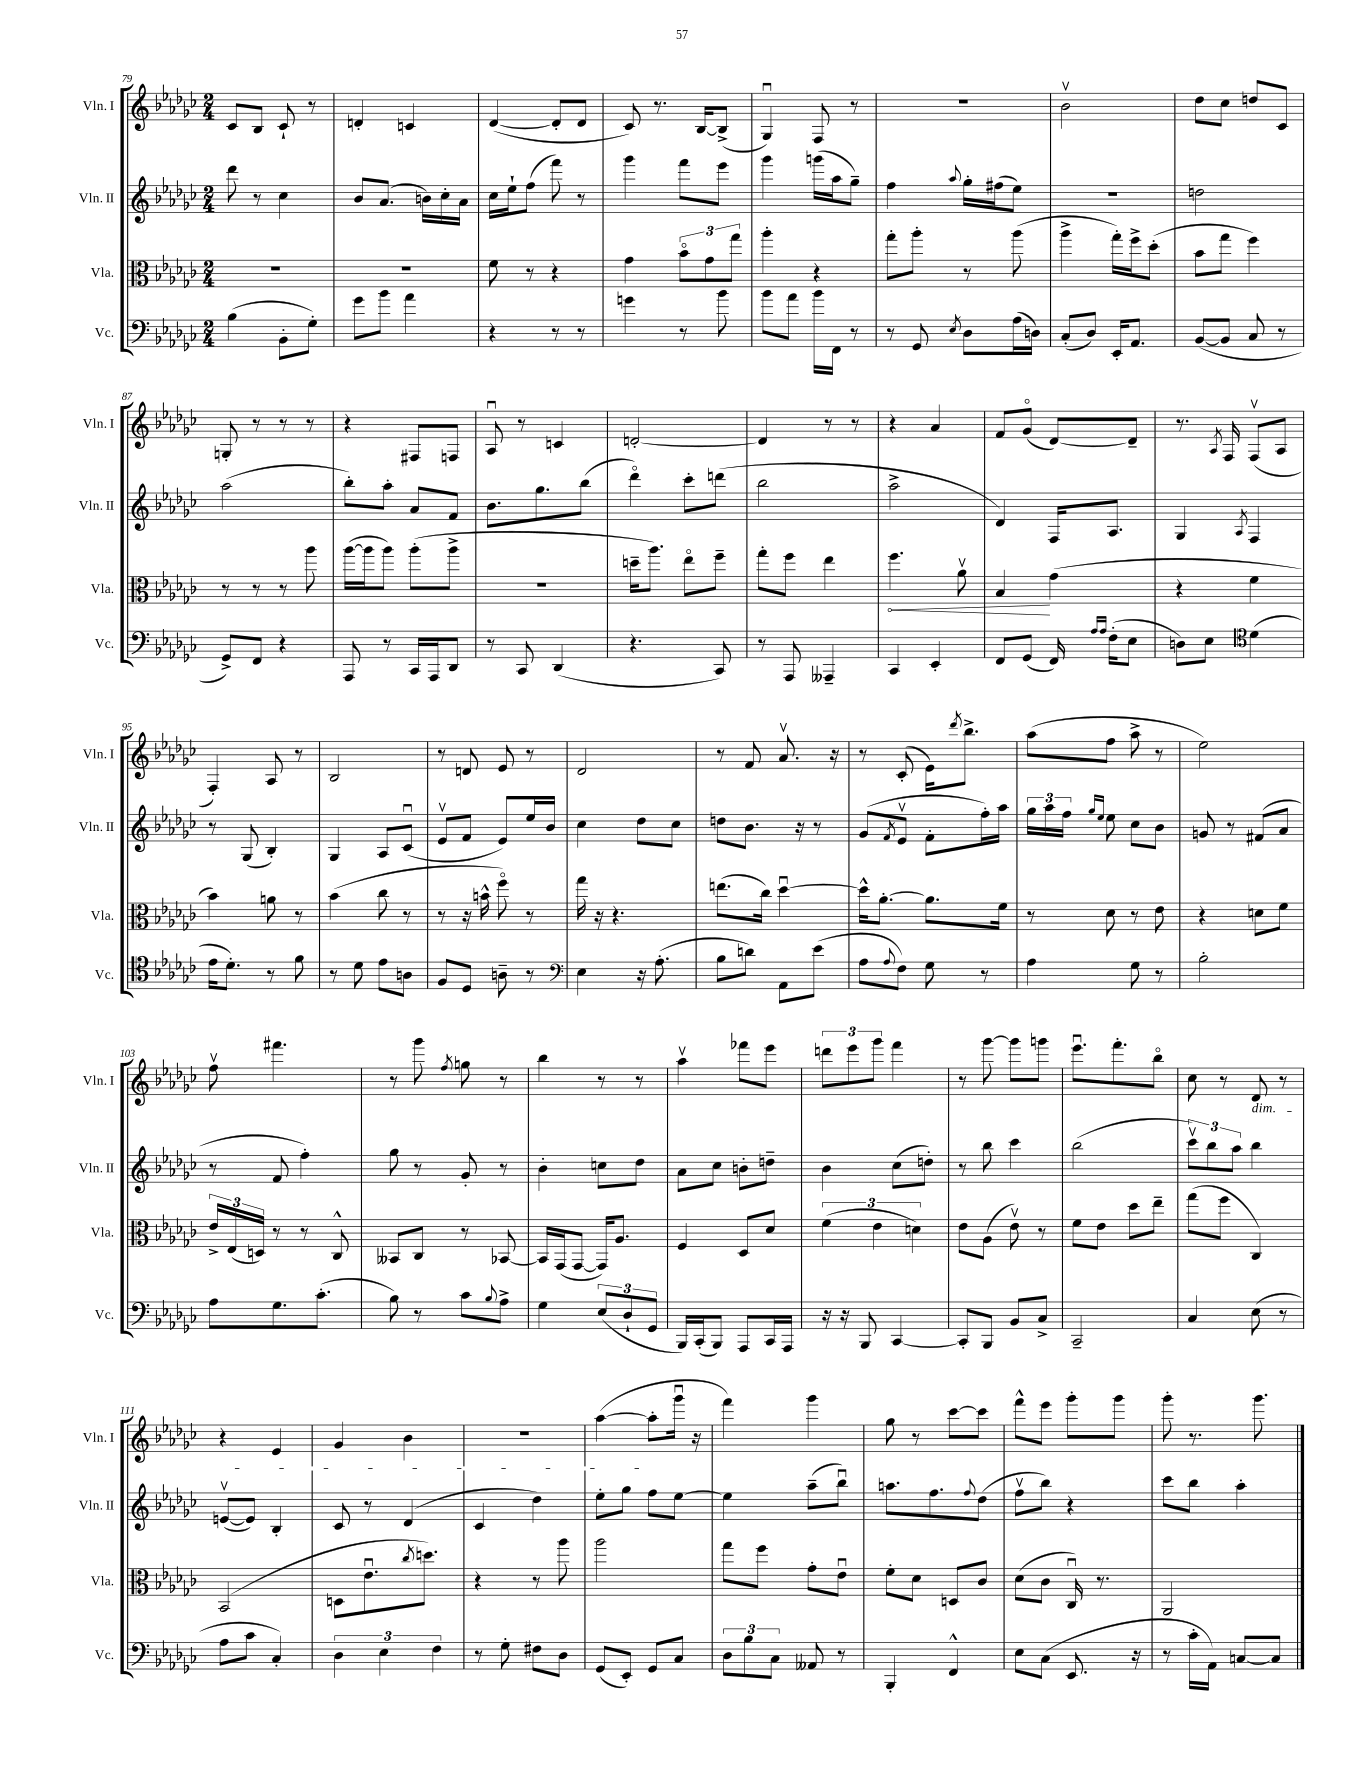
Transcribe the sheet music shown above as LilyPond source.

<<
\new StaffGroup <<
\new Staff = "s0" \with { instrumentName = "Vln. I" shortInstrumentName = "Vln. I" } {
    \clef treble \key ges \major \numericTimeSignature \time 2/4
    ces'8 bes8 ces'8-! r8 |
    d'4-. c'4 |
    des'4~( des'8-. des'8 |
    ces'8) r8. bes16~ bes8->( |
    ges4\downbow) f8 r8 |
    R2 |
    bes'2\upbow |
    des''8 ces''8 d''8 ces'8 |
    g8-. r8 r8 r8 |
    r4 fis8 f8 |
    aes8\downbow r8 c'4 |
    d'2~-. |
    d'4 r8 r8 |
    r4 aes'4 |
    f'8 ges'8\flageolet( des'8~) des'8-- |
    r8. \acciaccatura { aes8 } f16 f8\upbow( aes8 |
    f4-.) aes8 r8 |
    bes2 |
    r8 d'8 ees'8 r8 |
    des'2 |
    r8 f'8 aes'8.\upbow r16 |
    r8 ces'8-.( ees'16) \acciaccatura { des'''8 } bes''8.-> |
    aes''8( f''8 aes''8-> r8 |
    ees''2) |
    f''8\upbow fis'''4. |
    r8 ges'''8 \acciaccatura { f''8 } g''8 r8 |
    bes''4 r8 r8 |
    aes''4\upbow fes'''8 ees'''8 |
    \tuplet 3/2 { d'''8 ees'''8 ges'''8 } f'''4 |
    r8 ges'''8~ ges'''8 g'''8 |
    ees'''8.\downbow f'''8.-. bes''8\flageolet |
    ces''8 r8 des'8\dim r8 |
    r4 ees'4 |
    ges'4 bes'4 |
    r2 |
    aes''4~( aes''8-.\! ges'''16\downbow r16 |
    f'''4) ges'''4 |
    ges''8 r8 ces'''8~ ces'''8 |
    f'''8-^ ees'''8 ges'''8-. ges'''8 |
    ges'''8-. r8. ges'''8. \bar "|." |
}
\new Staff = "s1" \with { instrumentName = "Vln. II" shortInstrumentName = "Vln. II" } {
    \clef treble \key ges \major \numericTimeSignature \time 2/4
    des'''8 r8 ces''4 |
    bes'8 aes'8.( b'16) ces''16-. aes'16 |
    ces''16 ees''16-! f''8( f'''8) r8 |
    ges'''4 f'''8 ees'''8 |
    ges'''4 g'''16( aes''16 ges''8--) |
    f''4 \appoggiatura { aes''8 } ges''16-. fis''16( ees''8) |
    r2 |
    d''2 |
    aes''2( |
    bes''8-.) aes''8-. aes'8 f'8 |
    bes'8. ges''8. bes''8( |
    des'''4\flageolet) ces'''8-. d'''8( |
    bes''2 |
    aes''2-> |
    des'4) f16 aes8. |
    ges4 \acciaccatura { aes8 } f4 |
    r8 ges8( bes4-.) |
    ges4 aes8 ces'8\downbow( |
    ees'8\upbow f'8 ees'8) ees''16 bes'16 |
    ces''4 des''8 ces''8 |
    d''8 bes'8. r16 r8 |
    ges'8( \acciaccatura { f'8 } ees'8\upbow f'8-. f''16-.) aes''16 |
    \tuplet 3/2 { ges''16 aes''16 f''16 } \grace { ges''16 ees''16 } ees''8 ces''8 bes'8 |
    g'8 r8 fis'8( aes'8 |
    r8 f'8 f''4-.) |
    ges''8 r8 ges'8-. r8 |
    bes'4-. c''8 des''8 |
    aes'8 ces''8 b'8-. d''8-- |
    bes'4 ces''8( d''8-.) |
    r8 bes''8 ces'''4 |
    bes''2( |
    \tuplet 3/2 { ces'''8\upbow) bes''8 aes''8 } bes''4 |
    e'8~\upbow( e'8) bes4-. |
    ces'8 r8 des'4( |
    ces'4 des''4) |
    ees''8-. ges''8 f''8 ees''8~ |
    ees''4 aes''8--( bes''8\downbow) |
    a''8. f''8. \appoggiatura { f''8 } des''8( |
    f''8\upbow bes''8) r4 |
    ces'''8 bes''8 aes''4-. \bar "|." |
}
\new Staff = "s2" \with { instrumentName = "Vla." shortInstrumentName = "Vla." } {
    \clef alto \key ges \major \numericTimeSignature \time 2/4
    r2 |
    R2 |
    f'8 r8 r4 |
    ges'4 \tuplet 3/2 { bes'8\flageolet ges'8 ges''8 } |
    aes''4-. r4 |
    ges''8-. aes''8-. r8 aes''8( |
    aes''4-> ges''16-.) f''16-> des''8-.( |
    bes'8 ges''8 f''4) |
    r8 r8 r8 aes''8 |
    aes''16~( aes''16 aes''8) aes''8-.( aes''8-> |
    R2 |
    d''16-- aes''8.) ees''8\flageolet f''8-- |
    ges''8-. f''8 ees''4 |
    \once \override Hairpin.circled-tip = ##t f''4.\< aes'8\upbow |
    bes4\! ges'4( |
    r4 f'4 |
    bes'4) a'8 r8 |
    bes'4( ces''8 r8 |
    r8 r16 b'16-^ f''8\flageolet) r8 |
    ges''16 r16 r4. |
    e''8.( ces''16) des''4~\downbow |
    des''16-^ aes'8.~-. aes'8. f'16 |
    r8 des'8 r8 ees'8 |
    r4 d'8 f'8 |
    \tuplet 3/2 { ees'16-> ees16( d16) } r8 r8 ces8-^ |
    beses,8 ces8 r8 bes,8~ |
    bes,16 ges,16( ges,8~ ges,16) aes8. |
    f4 des8 des'8 |
    \tuplet 3/2 { f'4( ees'4 d'4) } |
    ees'8 aes8( ees'8\upbow) r8 |
    f'8 ees'8 des''8 ees''8-- |
    ges''8( f''8 ces4) |
    bes,2( |
    d8 ees'8.\downbow \acciaccatura { ces''8 } d''8.) |
    r4 r8 aes''8 |
    aes''2 |
    ges''8 f''8 ges'8-. ees'8\downbow |
    f'8-. des'8 d8 ces'8 |
    des'8( ces'8 ces16\downbow) r8. |
    aes,2 \bar "|." |
}
\new Staff = "s3" \with { instrumentName = "Vc." shortInstrumentName = "Vc." } {
    \clef bass \key ges \major \numericTimeSignature \time 2/4
    bes4( bes,8-. ges8-.) |
    ges'8 bes'8 aes'4 |
    r4 r8 r8 |
    g'4 r8 bes'8 |
    bes'8 aes'8 bes'16 f,16 r8 |
    r8 ges,8 \acciaccatura { ees8 } des8 aes16( d16) |
    ces8-.( des8) ees,16-. aes,8. |
    bes,8~( bes,8 ces8 r8 |
    ges,8->) f,8 r4 |
    aes,,8 r8 ces,16 aes,,16 des,8 |
    r8 ces,8 des,4( |
    r4. ces,8) |
    r8 aes,,8 aeses,,4-- |
    ces,4 ees,4-. |
    f,8 ges,8( f,16) \grace { aes16 aes16 } f16-.( ees8 |
    d8) ees8 \clef tenor des'4( |
    ees'16 des'8.-.) r8 f'8 |
    r8 des'8 ees'8 a8 |
    f8 des8 a8-- r8 |
    \clef bass ees4 r16 aes8.-.( |
    bes8 d'8) aes,8 ees'8( |
    aes8 \appoggiatura { aes8 } f8) ges8 r8 |
    aes4 ges8 r8 |
    bes2-. |
    aes8 ges8. ces'8.-.( |
    bes8) r8 ces'8 \appoggiatura { bes8 } aes8-> |
    ges4 \tuplet 3/2 { ees8( des8-! ges,8 } |
    bes,,16) ces,16-.( bes,,8) aes,,8 ces,16 aes,,16 |
    r16 r16 bes,,8 ces,4~ |
    ces,8-. bes,,8 bes,8 ces8-> |
    ces,2-- |
    ces4 ees8( r8 |
    aes8 ces'8 ces4-.) |
    \tuplet 3/2 { des4 ees4 f4 } |
    r8 ges8-. fis8 des8 |
    ges,8( ees,8-.) ges,8 ces8 |
    \tuplet 3/2 { des8 bes8 ces8 } aeses,8 r8 |
    bes,,4-. f,4-^ |
    ees8 ces8( ees,8. r16 |
    r8 ces'16-. aes,16) c8~ c8 \bar "|." |
}
>>
>>
\layout { \context { \Score currentBarNumber = #79 } }
